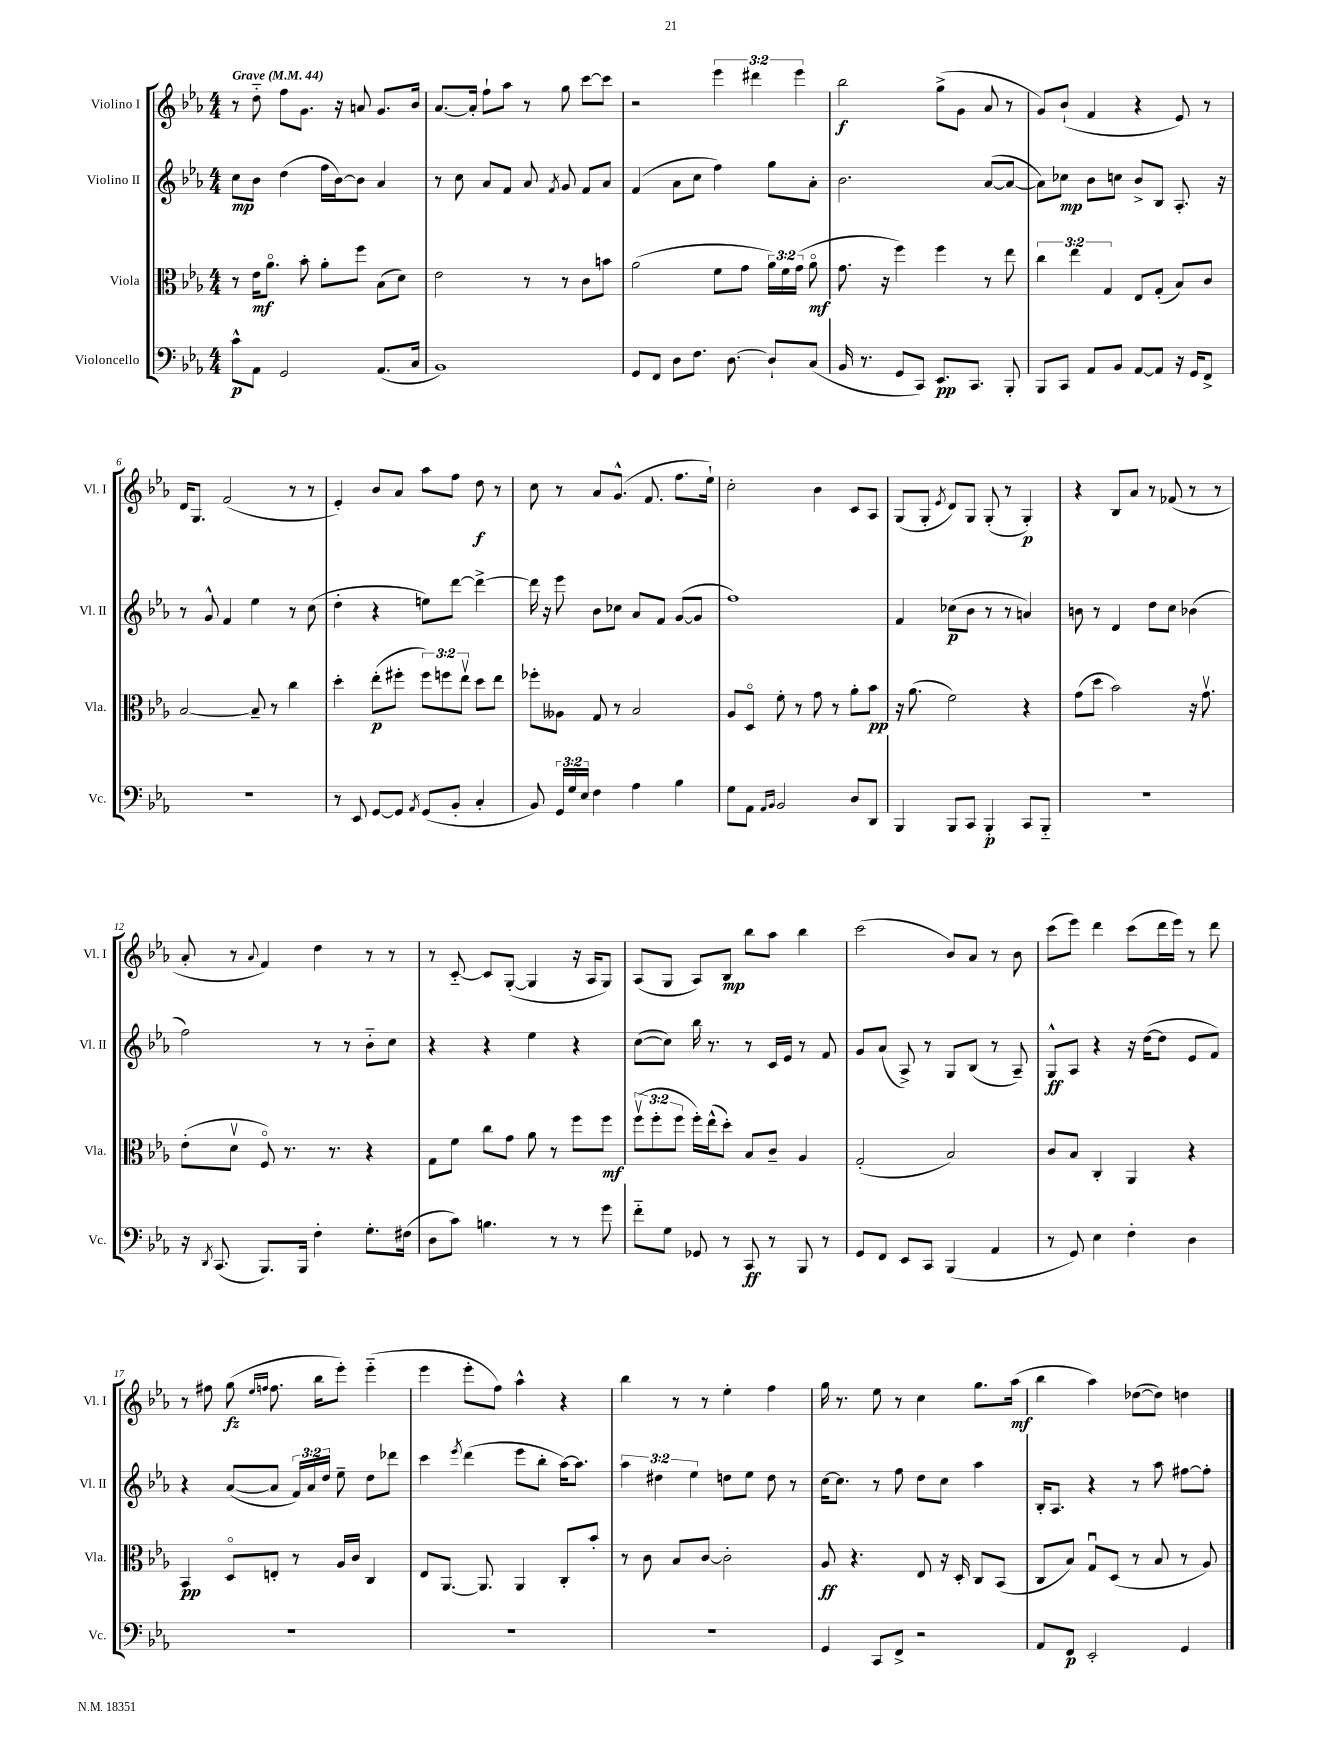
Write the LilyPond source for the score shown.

<<
\new StaffGroup <<
\new Staff = "s0" \with { instrumentName = "Violino I" shortInstrumentName = "Vl. I" } {
    \clef treble \key ees \major \numericTimeSignature \time 4/4 \override Staff.TupletNumber.text = #tuplet-number::calc-fraction-text \tempo "Grave" 4 = 44
    \autoBeamOff r8 d''8-_ f''8[ g'8.] r16 a'8 g'8.[ bes'16] |
    aes'8.[~ aes'16]-. f''8[-! aes''8] r8 g''8 c'''8[~ c'''8] |
    r2 \tuplet 3/2 { ees'''4 dis'''4 ees'''4 } |
    bes''2\f g''8[->( g'8] aes'8 r8 |
    g'8[) bes'8]-!( f'4 r4 ees'8) r8 |
    d'16[ g8.] f'2( r8 r8 |
    ees'4-.) bes'8[ aes'8] aes''8[ f''8] d''8\f r8 |
    c''8 r8 aes'8[ g'8.]-^( f'8. f''8.[ ees''16]-!) |
    c''2-. bes'4 c'8[ aes8] |
    g8[( g8]-. \acciaccatura { ees'8 } d'8[) g8] g8-.( r8 g4-.\p) |
    r4 bes8[ aes'8] r8 fes'8( r8 r8 |
    aes'8-. r8 \appoggiatura { aes'8 } f'4) d''4 r8 r8 |
    r8 c'8~-_ c'8[ g8]~-.( g4 r16 aes16[ g8]) |
    aes8[( g8] aes8[) bes8]\mp bes''8[ aes''8] bes''4 |
    c'''2( bes'8[) aes'8] r8 bes'8 |
    c'''8[( ees'''8]) d'''4 c'''8[( d'''16 ees'''16]) r8 d'''8 |
    r8 fis''8 g''8\fz( \grace { ees''16[ f''16] } f''8. bes''16[ ees'''8]-.) ees'''4-_( |
    ees'''4 ees'''8[-. f''8]) aes''4-^ r4 |
    bes''4 r8 r8 ees''4-. f''4 |
    g''16 r8. ees''8 r8 c''4 g''8.[ aes''16]\mf( |
    bes''4 aes''4) des''8[~( des''8]) d''4 \bar "|." |
}
\new Staff = "s1" \with { instrumentName = "Violino II" shortInstrumentName = "Vl. II" } {
    \clef treble \key ees \major \numericTimeSignature \time 4/4 \override Staff.TupletNumber.text = #tuplet-number::calc-fraction-text
    \autoBeamOff c''8[\mp bes'8] d''4( f''16[ bes'16~) bes'8] aes'4 |
    r8 c''8 aes'8[ f'8] aes'8 \acciaccatura { f'8 } g'8 f'8[ aes'8] |
    f'4( aes'8[ c''8] f''4) g''8[ aes'8]-. |
    bes'2. aes'8[~( aes'8]~ |
    aes'8[) ces''8]\mp bes'8[ c''8] bes'8[-> bes8] aes8.-. r16 |
    r8 g'8-^ f'4 ees''4 r8 c''8( |
    d''4-. r4 e''8[) d'''8]~ d'''4~-> |
    d'''16 r16 ees'''8 bes'8[ ces''8] aes'8[ f'8] g'8[~( g'8] |
    f''1) |
    f'4 ces''8[\p( bes'8] r8 r8 a'4) |
    b'8 r8 d'4 d''8[ c''8] bes'4( |
    f''2) r8 r8 bes'8[-_ c''8] |
    r4 r4 ees''4 r4 |
    c''8[~( c''8]) bes''16 r8. r8 c'16[ ees'16] r8 f'8 |
    g'8[ aes'8]( aes8->) r8 g8[ bes8]( r8 aes8--) |
    g8[-^\ff aes8] r4 r16 d''16[~( d''8] ees'8[ f'8]) |
    r4 aes'8[~( aes'8] \tuplet 3/2 { f'16[) aes'16 d''16] } ees''8-- d''8[ des'''8] |
    c'''4 \acciaccatura { ees'''8 } d'''4( ees'''8[ bes''8]-. aes''16[~) aes''8.] |
    \tuplet 3/2 { aes''4 dis''4 ees''4 } d''8[ ees''8] d''8 r8 |
    c''16[~ c''8.] r8 f''8 d''8[ c''8] aes''4 |
    bes16[-. aes8.] r4 r8 aes''8 fis''8[~ fis''8]-. \bar "|." |
}
\new Staff = "s2" \with { instrumentName = "Viola" shortInstrumentName = "Vla." } {
    \clef alto \key ees \major \numericTimeSignature \time 4/4 \override Staff.TupletNumber.text = #tuplet-number::calc-fraction-text
    \autoBeamOff r8 ees'16[\mf aes'8.]\flageolet bes'8-. aes'8[-. f''8] bes8[( d'8]) |
    ees'2 r8 r8 c'8[ b'8] |
    aes'2( f'8[ g'8] \tuplet 3/2 { aes'16[) f'16 g'16]( } aes'8\flageolet\mf |
    g'8. r16 f''4) f''4 r8 ees''8 |
    \tuplet 3/2 { c''4 ees''4 g4 } ees8[ g8]-.( bes8[) c'8] |
    bes2~ bes8-- r8 c''4 |
    d''4-. ees''8[-.\p( fis''8]-. \tuplet 3/2 { fis''8[) f''8 ees''8]\upbow } d''8[ ees''8] |
    fes''8[-. aeses8] g8 r8 bes2 |
    aes8[ d8]\flageolet f'8-. r8 g'8 r8 aes'8[-. bes'8]\pp |
    r16 aes'8.( f'2) r4 |
    g'8[( d''8] bes'2) r16 g'8.\upbow |
    ees'8[-.( d'8]\upbow f8\flageolet) r8. r8. r4 |
    g8[ f'8] c''8[ g'8] aes'8 r8 f''8[ f''8]\mf |
    \tuplet 3/2 { f''8[\upbow( f''8-. f''8] } f''16[-.) ees''16-^( d''8]-.) bes8[ c'8]-- aes4 |
    g2-.( bes2) |
    c'8[ bes8] c4-. aes,4 r4 |
    bes,4\pp d8[\flageolet e8]-. r8 aes16[ c'16] c4 |
    ees8[ aes,8.]~ aes,8. aes,4 c8[-. bes'8]-. |
    r8 c'8 bes8[ c'8]~ c'2-. |
    aes8\ff r4. ees8 r16 d16-. c8[ bes,8]( |
    c8[ bes8]) g8[\downbow d8]( r8 bes8 r8 aes8) \bar "|." |
}
\new Staff = "s3" \with { instrumentName = "Violoncello" shortInstrumentName = "Vc." } {
    \clef bass \key ees \major \numericTimeSignature \time 4/4 \override Staff.TupletNumber.text = #tuplet-number::calc-fraction-text
    \autoBeamOff c'8[-^\p aes,8] g,2 aes,8.[( c16] |
    bes,1) |
    g,8[ f,8] d8[ f8.] d8.~ d8[-! c8]( |
    bes,16 r8. g,8[ c,8]) ees,8.[\pp c,8.] bes,,8-. |
    bes,,8[ c,8] aes,8[ bes,8] aes,8[~ aes,8] r16 g,16[ f,8]-> |
    R1 |
    r8 ees,8 g,8[~ g,8] \acciaccatura { aes,8 } g,8[( bes,8]-. c4-. |
    bes,8) \tuplet 3/2 { g,16[ g16 ees16] } f4 aes4 bes4 |
    g8[ aes,8] \grace { aes,16[ bes,16] } bes,2 d8[ d,8] |
    bes,,4 bes,,8[ c,8] bes,,4-.\p c,8[ bes,,8]-_ |
    R1 |
    r16 \acciaccatura { d,8 } c,8.( bes,,8.[) bes,,16] f4-. g8.[-. fis16]( |
    d8[ c'8]) b4. r8 r8 g'8 |
    f'8[-_ g8] ges,8 r8 c,8\ff r8 bes,,8 r8 |
    g,8[ f,8] ees,8[ c,8] bes,,4( aes,4 |
    r8 g,8) ees4 f4-. d4 |
    R1 |
    R1 |
    R1 |
    g,4 c,8[ f,8]-> r2 |
    aes,8[ f,8]\p ees,2-. g,4 \bar "|." |
}
>>
>>
